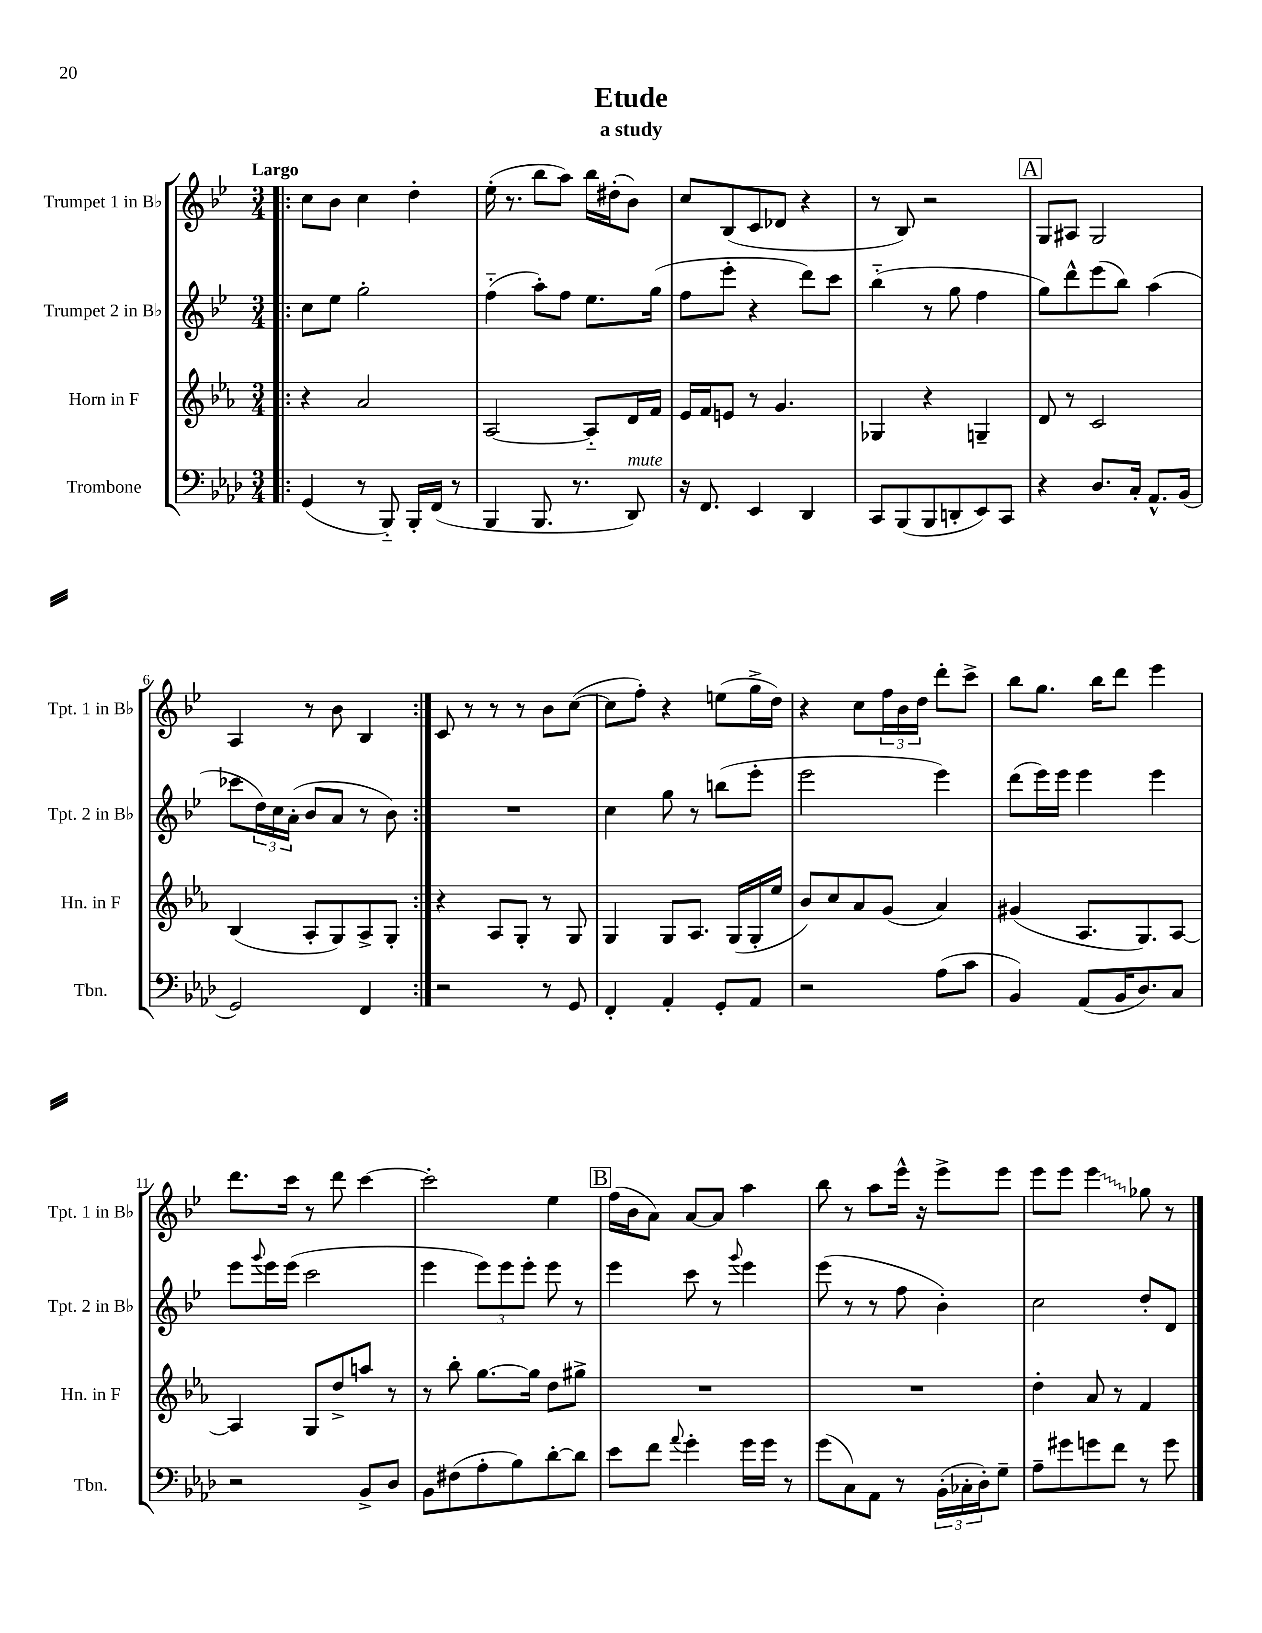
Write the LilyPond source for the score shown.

\header { title = "Etude" subtitle = "a study" }
<<
\new StaffGroup <<
\new Staff = "s0" \with { instrumentName = "Trumpet 1 in Bb" shortInstrumentName = "Tpt. 1 in Bb" } {
    \clef treble \key bes \major \numericTimeSignature \time 3/4 \tempo "Largo"
    \repeat volta 2 { \bar ".|:" c''8 bes'8 c''4 d''4-. |
    ees''16-.( r8. bes''8 a''8) bes''16 dis''16-.( bes'8) |
    c''8 bes8( c'8 des'8 r4 |
    r8 bes8) r2 |
    \mark \markup { \box "A" } g8 ais8 g2 |
    a4 r8 bes'8 bes4 | }
    c'8 r8 r8 r8 bes'8 c''8~( |
    c''8 f''8-.) r4 e''8( g''16-> d''16) |
    r4 c''8 \tuplet 3/2 { f''16 bes'16 d''16 } d'''8-. c'''8-> |
    bes''8 g''8. bes''16 d'''8 ees'''4 |
    d'''8. c'''16 r8 d'''8 c'''4~ |
    c'''2-. ees''4 |
    \mark \markup { \box "B" } f''16( bes'16 a'8) a'8~ a'8 a''4 |
    bes''8 r8 a''8 ees'''16-^ r16 ees'''8-> ees'''8 |
    ees'''8 ees'''8 \once \override Glissando.style = #'zigzag ees'''4\glissando ges''8 r8 \bar "|." |
}
\new Staff = "s1" \with { instrumentName = "Trumpet 2 in Bb" shortInstrumentName = "Tpt. 2 in Bb" } {
    \clef treble \key bes \major \numericTimeSignature \time 3/4
    \repeat volta 2 { \bar ".|:" c''8 ees''8 g''2-. |
    f''4-_( a''8-.) f''8 ees''8. g''16( |
    f''8 ees'''8-. r4 d'''8) c'''8 |
    bes''4-_( r8 g''8 f''4 |
    \mark \markup { \box "A" } g''8) d'''8-^ ees'''8( bes''8) a''4( |
    ces'''8 \tuplet 3/2 { d''16) c''16 a'16-.( } bes'8 a'8 r8 bes'8) | }
    R2. |
    c''4 g''8 r8 b''8( ees'''8-. |
    ees'''2 ees'''4) |
    d'''8( ees'''16) ees'''16 ees'''4 ees'''4 |
    ees'''8 \appoggiatura { g'''8 } ees'''16 ees'''16( c'''2 |
    ees'''4 \tuplet 3/2 { ees'''8) ees'''8 ees'''8-. } ees'''8 r8 |
    \mark \markup { \box "B" } ees'''4 c'''8 r8 \appoggiatura { g'''8 } ees'''4 |
    ees'''8( r8 r8 f''8 bes'4-.) |
    c''2 d''8-. d'8 \bar "|." |
}
\new Staff = "s2" \with { instrumentName = "Horn in F" shortInstrumentName = "Hn. in F" } {
    \clef treble \key ees \major \numericTimeSignature \time 3/4
    \repeat volta 2 { \bar ".|:" r4 aes'2 |
    aes2~ aes8-_ d'16 f'16 |
    ees'16 f'16 e'8 r8 g'4. |
    ges4 r4 g4-- |
    \mark \markup { \box "A" } d'8 r8 c'2 |
    bes4( aes8-. g8) aes8-> g8-. | }
    r4 aes8 g8-. r8 g8 |
    g4 g8 aes8. g16( g16-. ees''16 |
    bes'8) c''8 aes'8 g'8( aes'4) |
    gis'4( aes8. g8.) aes8~ |
    aes4 g8 d''8-> a''8 r8 |
    r8 bes''8-. g''8.~ g''16 d''8 gis''8-> |
    \mark \markup { \box "B" } R2. |
    R2. |
    d''4-. aes'8 r8 f'4 \bar "|." |
}
\new Staff = "s3" \with { instrumentName = "Trombone" shortInstrumentName = "Tbn." } {
    \clef bass \key aes \major \numericTimeSignature \time 3/4
    \repeat volta 2 { \bar ".|:" g,4( r8 bes,,8-_) bes,,16-. f,16( r8 |
    bes,,4 bes,,8. r8. des,8^\markup { \italic "mute" }) |
    r16 f,8. ees,4 des,4 |
    c,8 bes,,8( bes,,8 d,8-. ees,8) c,8 |
    \mark \markup { \box "A" } r4 des8. c16-. aes,8.-^ bes,16( |
    g,2) f,4 | }
    r2 r8 g,8 |
    f,4-. aes,4-. g,8-. aes,8 |
    r2 aes8( c'8 |
    bes,4) aes,8( bes,16 des8.) c8 |
    r2 bes,8-> des8 |
    bes,8 fis8( aes8-. bes8) des'8~-. des'8 |
    \mark \markup { \box "B" } ees'8 f'8 \appoggiatura { aes'8 } g'4-. g'16 g'16 r8 |
    g'8( c8) aes,8 r8 \tuplet 3/2 { bes,16-.( ces16-. des16-.) } g8-- |
    aes8-- gis'8 g'8 f'8 r8 g'8 \bar "|." |
}
>>
>>
